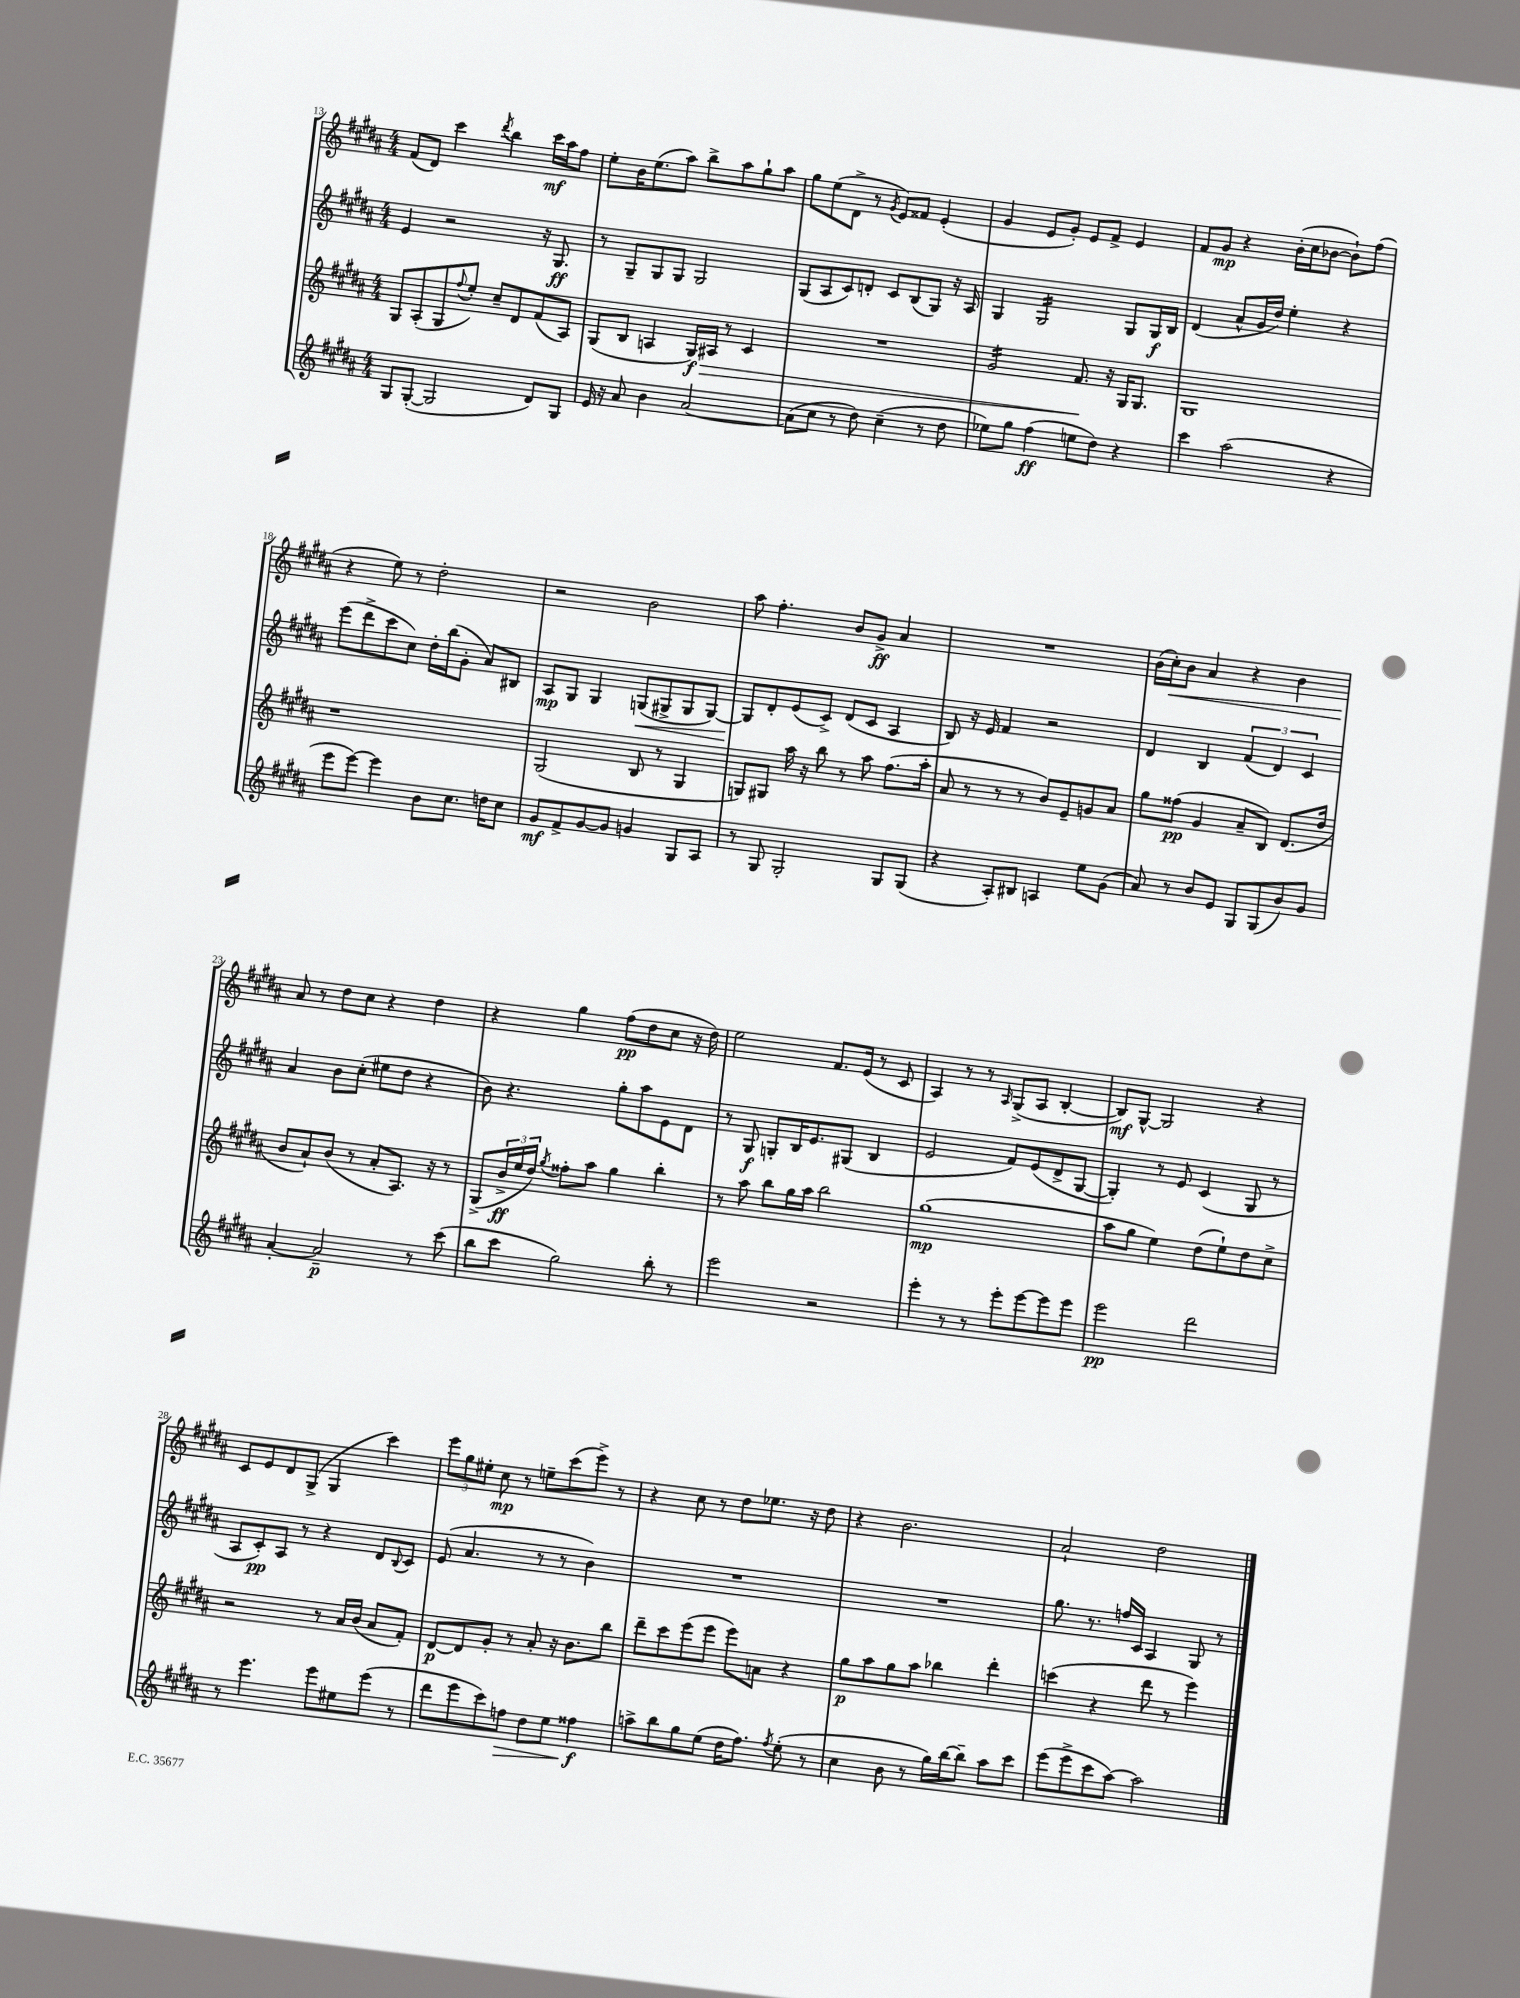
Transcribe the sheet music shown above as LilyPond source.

<<
\new StaffGroup <<
\new Staff = "s0" {
    \clef treble \key b \major \numericTimeSignature \time 4/4
    fis'8( dis'8) cis'''4 \acciaccatura { dis'''8 } b''4 cis'''16\mf ais''16 fis''8 |
    e''8-. b'16 e''8.( ais''8) b''8-> ais''8 gis''8-! ais''8 |
    gis''8 e''8( dis'8-> r8 \acciaccatura { gis'8 } e'8) fisis'8 e'4-.( |
    gis'4 e'8 gis'8-.) e'8 fis'8-> e'4 |
    fis'8 gis'8\mp r4 b'16-.( cis''16 bes'8~ bes'8-!) fis''8( |
    r4 e''8) r8 dis''2-. |
    r2 b'2 |
    ais''8 fis''4.-. b'8 gis'8->\ff ais'4 |
    R1 |
    b'16( cis''16-.\<) b'8 ais'4 r4 b'4 |
    ais'8\! r8 dis''8 cis''8 r4 dis''4 |
    r4 gis''4 fis''8\pp( dis''8 cis''8 r16 dis''16) |
    e''2 fis'8. e'16( r8 cis'8 |
    ais4) r8 r8 \grace { ais16 } gis8->( ais8 b4~-. |
    b8\mf) gis8~-^ gis2 r4 |
    cis'8 e'8 dis'8 gis8->( gis4 cis'''4) |
    \tuplet 3/2 { e'''8 gis''8 eis''8-. } cis''8\mp r8 e''8-- cis'''8( e'''8->) r8 |
    r4 cis''8 r8 dis''8 ees''8. r16 dis''8 |
    r4 b'2. |
    ais'2-! dis''2 \bar "|." |
}
\new Staff = "s1" {
    \clef treble \key b \major \numericTimeSignature \time 4/4
    e'4 r2 r16 gis8.\ff |
    r8 gis8-- gis8 gis8 gis2 |
    gis8( ais8 cis'8) d'8-. cis'8 b8( gis8) r16 ais16 |
    gis4 gis2:16 gis8 gis16\f b16 |
    dis'4( ais'8-^ gis'16 dis''16) e''4-. r4 |
    e'''8( dis'''8-> cis'''8 cis''8) dis''16-. b''16( gis'8-. ais'8) bis8 |
    ais8\mp gis8 gis4 g8\<( gis8-> gis8 gis8~) |
    gis8\! dis'8-. e'8( cis'8->) dis'8( cis'8 ais4 |
    b8) r16 e'16 fis'4 r2 |
    dis'4 b4 \tuplet 3/2 { fis'4( dis'4) cis'4 } |
    ais'4 b'8 cis''8-.( eis''8 dis''8 r4 |
    b'8) r4. gis''8-. ais''8 e'8 dis'8 |
    r8 gis8\f g8-. b16 e'8. gis8( b4 |
    e'2 fis'8) e'8( dis'8-> gis8~ |
    gis4-.) r8 e'8 cis'4( gis8 r8 |
    ais8 cis'8-.\pp) ais8 r8 r4 dis'8 \appoggiatura { b8 } cis'8 |
    e'8( ais'4. r8 r8 b'4) |
    R1 |
    R1 |
    gis''8. r8. f''16 cis'16 ais4 gis8 r8 \bar "|." |
}
\new Staff = "s2" {
    \clef treble \key b \major \numericTimeSignature \time 4/4
    gis8 ais8-.( gis8 \appoggiatura { fis''8 } e''8-.) cis''8-- dis'8 fis'8( ais8) |
    gis8( b8 a4 gis16\f\>) ais16 r8 cis'4 |
    R1 |
    gis'2:16 fis'8.\! r16 gis16 gis8. |
    gis1 |
    r1 |
    gis2( b8 r8 gis4 |
    g8) gis8 ais''16 r16 b''8 r8 ais''8 fis''8.( ais''16-. |
    ais'8 r8 r8 r8 b'8) e'8-- g'8 ais'8 |
    gis''8 fisis''8\pp( gis'4 ais'8-- b8) dis'8.( dis''16 |
    b'8 ais'8-!) b'8( r8 ais'8-. ais8.) r16 r8 |
    gis8->( \tuplet 3/2 { b'16->\ff e''16 dis''16) } \acciaccatura { gis''8 } fisis''8-. ais''8 gis''4 b''4-. |
    r8 ais''8 b''8 gis''16 ais''16 b''2 |
    gis''1\mp( |
    ais''8 gis''8 e''4) dis''8( e''8-!) dis''8 cis''8-> |
    r2 r8 ais'16 b'16( ais'8 fis'8-.) |
    dis'8~\p dis'8 gis'8-. r8 ais'8-. r16 b'8. b''8 |
    dis'''8-- cis'''8 e'''8( e'''8 e'''8) a'8 r4 |
    gis''8\p ais''8 gis''8 ais''8 bes''4 dis'''4-. |
    c'''4( r4 dis'''8 r8 e'''4) \bar "|." |
}
\new Staff = "s3" {
    \clef treble \key b \major \numericTimeSignature \time 4/4
    gis8 gis8~-.( gis2 dis'8) gis8 |
    e'16 r16 ais'8 b'4 ais'2~ |
    ais'8( cis''8 r8 dis''8) cis''4--( r8 dis''8 |
    ees''8) gis''8 fis''4\ff( e''8 dis''8) r4 |
    cis'''4 ais''2( r4 |
    e'''8 e'''8~) e'''4 b'8 cis''8. d''16 cis''8 |
    gis'8\mf fis'8-> gis'8~ gis'8 g'4 gis8 ais8 |
    r8 gis8 gis2-. gis8 gis8( |
    r4 ais8-.) bis8 a4 e''8 gis'8( |
    ais'8) r8 b'8 e'8 gis8 gis8( b'8) gis'8 |
    ais'4~-. ais'2--\p r8 cis'''8( |
    b''8 cis'''8 gis''2) b''8-. r8 |
    e'''2 r2 |
    e'''4-. r8 r8 e'''8-. e'''8~ e'''8 e'''8 |
    e'''2\pp dis'''2 |
    r8 e'''4. e'''8 eis''8 e'''8( r8 |
    dis'''8 e'''8 cis'''8) f''8\> dis''8 e''8 fisis''4\f\! |
    a''8-> b''8 gis''8 e''8( dis''16 fis''8.) \acciaccatura { fis''8 } e''8-.( r8 |
    cis''4 b'8 r8 gis''16) b''16~ b''8-- ais''8 cis'''8 |
    e'''8( e'''8-> cis'''8 ais''8~) ais''2 \bar "|." |
}
>>
>>
\layout { \context { \Score currentBarNumber = #13 } }
